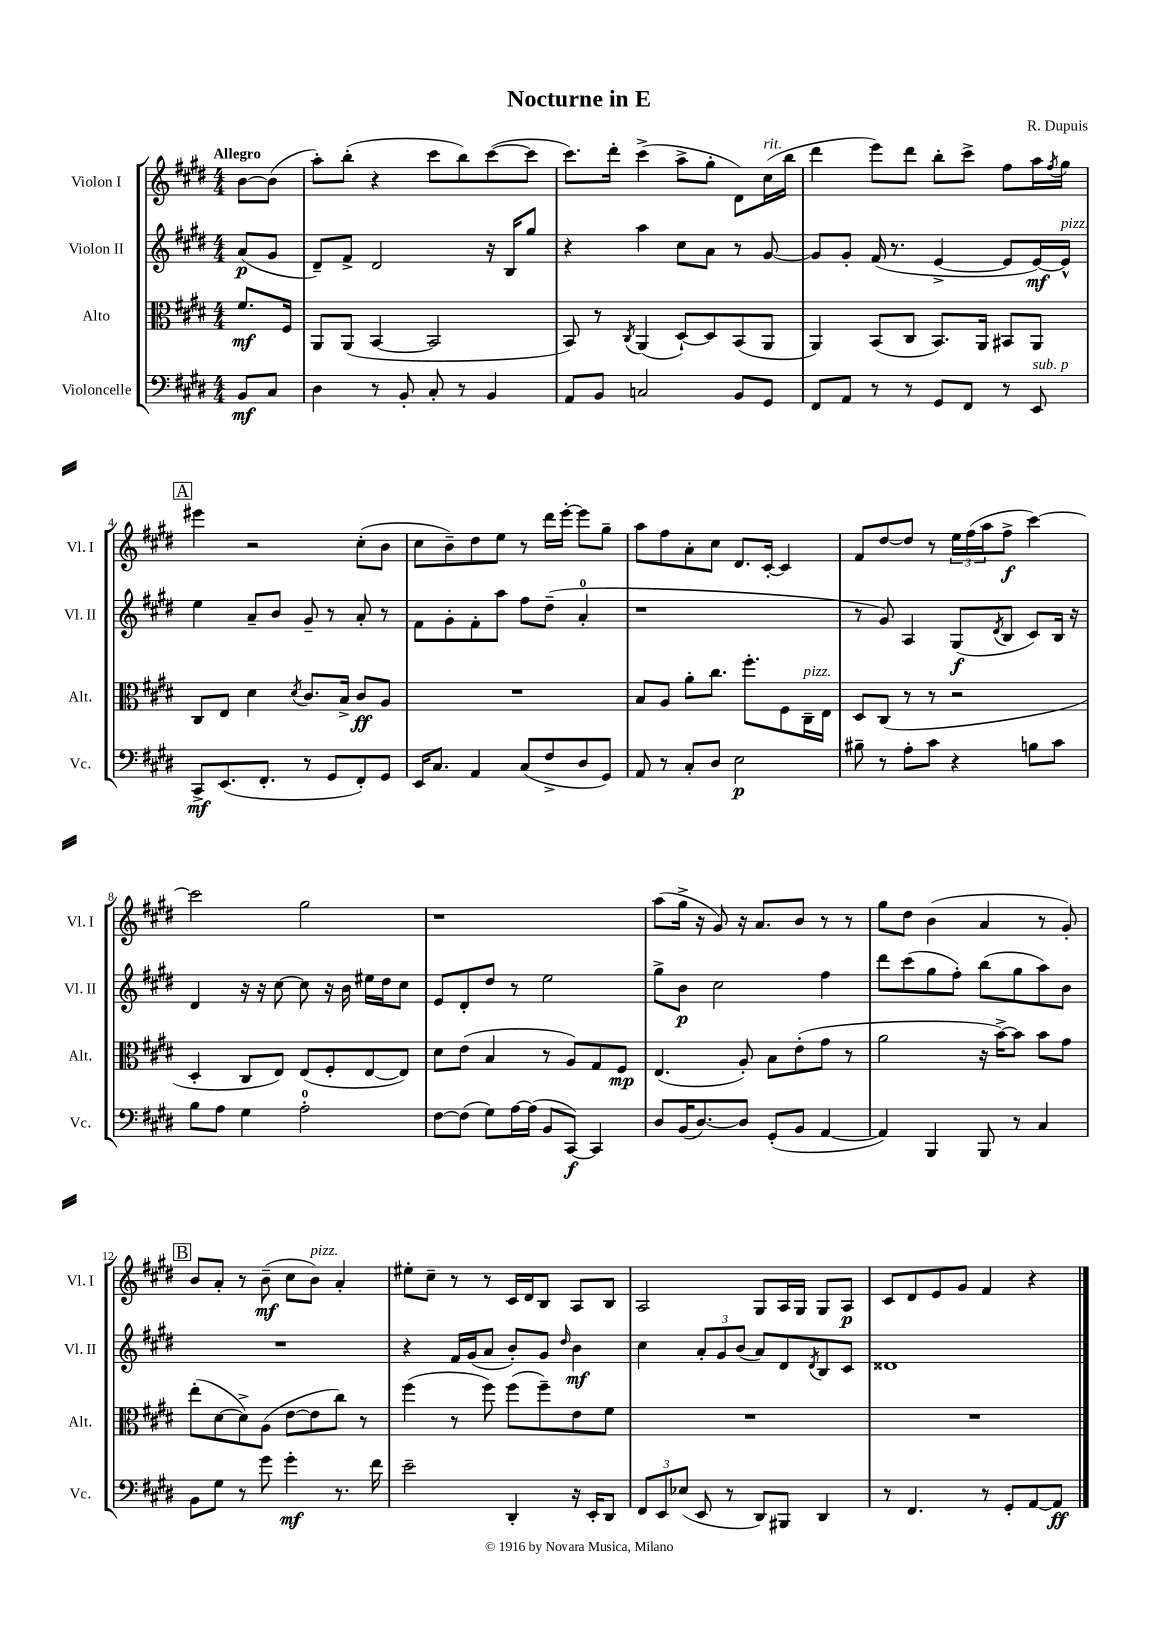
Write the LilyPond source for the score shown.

\header { title = "Nocturne in E" composer = "R. Dupuis" }
<<
\new StaffGroup <<
\new Staff = "s0" \with { instrumentName = "Violon I" shortInstrumentName = "Vl. I" } {
    \clef treble \key e \major \numericTimeSignature \time 4/4 \partial 4 \tempo "Allegro"
    b'8~ b'8( |
    a''8-.) b''8-.( r4 cis'''8 b''8) cis'''8~( cis'''8 |
    cis'''8.) dis'''16-. cis'''4->( a''8-> gis''8-. dis'8) cis''16^\markup { \italic "rit." }( b''16 |
    dis'''4 e'''8) dis'''8 b''8-. cis'''8-> fis''8 a''16 \acciaccatura { fis''8 } gis''16 |
    \mark \markup { \box "A" } eis'''4 r2 cis''8-.( b'8 |
    cis''8 b'8--) dis''8 e''8 r8 dis'''16 e'''16~-. e'''8 gis''8-- |
    a''8 fis''8 a'8-. cis''8 dis'8. cis'16~-. cis'4 |
    fis'8 dis''8~ dis''8 r8 \tuplet 3/2 { e''16 fis''16( a''16 } fis''8->\f cis'''4~) |
    cis'''2 gis''2 |
    r1 |
    a''8( gis''16-> r16 gis'8) r16 a'8. b'8 r8 r8 |
    gis''8 dis''8 b'4( a'4 r8 gis'8-.) |
    \mark \markup { \box "B" } b'8 a'8-. r8 b'8--\mf( cis''8 b'8^\markup { \italic "pizz." }) a'4-. |
    eis''8-. cis''8-- r8 r8 cis'16 dis'16 b8 a8 b8 |
    a2 gis8 a16 gis16 gis8 a8\p |
    cis'8 dis'8 e'8 gis'8 fis'4 r4 \bar "|." |
}
\new Staff = "s1" \with { instrumentName = "Violon II" shortInstrumentName = "Vl. II" } {
    \clef treble \key e \major \numericTimeSignature \time 4/4 \partial 4
    a'8\p( gis'8 |
    dis'8--) fis'8-> dis'2 r16 b16 gis''8 |
    r4 a''4 cis''8 a'8 r8 gis'8~ |
    gis'8 gis'8-. fis'16( r8. e'4~-> e'8 e'16~\mf) e'16-^^\markup { \italic "pizz." } |
    \mark \markup { \box "A" } e''4 a'8-- b'8 gis'8-- r8 a'8-. r8 |
    fis'8 gis'8-. fis'8-. a''8 fis''8 dis''8--( a'4-0-. |
    r1 |
    r8 gis'8) a4 gis8\f( \acciaccatura { dis'8 } b8 cis'8) b16 r16 |
    dis'4 r16 r16 cis''8~ cis''8 r16 b'16 eis''16 dis''16 cis''8 |
    e'8 dis'8-. dis''8 r8 e''2 |
    gis''8-> b'8\p cis''2 fis''4 |
    dis'''8 cis'''8( gis''8 fis''8-.) b''8( gis''8 a''8) b'8 |
    \mark \markup { \box "B" } R1 |
    r4 fis'16 gis'16( a'8 b'8-.) gis'8 \grace { dis''16 } b'4\mf |
    cis''4 \tuplet 3/2 { a'8-. gis'8 b'8( } a'8) dis'8 \acciaccatura { dis'8 } b8 cis'8 |
    disis'1 \bar "|." |
}
\new Staff = "s2" \with { instrumentName = "Alto" shortInstrumentName = "Alt." } {
    \clef alto \key e \major \numericTimeSignature \time 4/4 \partial 4
    fis'8.\mf fis16 |
    a,8 a,8( b,4~ b,2 |
    b,8) r8 \acciaccatura { cis8 } a,4( dis8~-!) dis8 b,8( a,8 |
    a,4) b,8( cis8 b,8.) a,16 bis,8 a,8 |
    \mark \markup { \box "A" } cis8 e8 dis'4 \acciaccatura { dis'8 } cis'8. b16-> cis'8\ff a8 |
    R1 |
    b8 a8 a'8-. cis''8. fis''8.-. fis8 cis16--^\markup { \italic "pizz." } e16 |
    dis8 cis8( r8 r8 r2 |
    dis4-. cis8 e8) e8( fis8-. e8~ e8) |
    dis'8 e'8( b4 r8 a8) gis8 fis8\mp |
    e4.( a8-.) b8 e'8-.( gis'8 r8 |
    a'2 r16 b'16~->) b'8 b'8 gis'8 |
    \mark \markup { \box "B" } e''8-.( dis'8~ dis'8->) a8( e'8~ e'8 cis''8) r8 |
    fis''4( r8 fis''8) fis''8( fis''8--) e'8 fis'8 |
    R1 |
    R1 \bar "|." |
}
\new Staff = "s3" \with { instrumentName = "Violoncelle" shortInstrumentName = "Vc." } {
    \clef bass \key e \major \numericTimeSignature \time 4/4 \partial 4
    b,8\mf cis8 |
    dis4 r8 b,8-. cis8-. r8 b,4 |
    a,8 b,8 c2 b,8 gis,8 |
    fis,8 a,8 r8 r8 gis,8 fis,8 r8 e,8^\markup { \italic "sub. p" } |
    \mark \markup { \box "A" } cis,8->\mf e,8.( fis,8.-. r8 gis,8 fis,8-.) gis,8 |
    e,16 cis8. a,4 cis8( fis8-> dis8 gis,8) |
    a,8 r8 cis8-. dis8 e2\p |
    bis8-- r8 a8-. cis'8 r4 b8 cis'8 |
    b8 a8 gis4 a2-0-. |
    fis8~ fis8( gis8) a16~ a16( b,8 cis,8~\f) cis,4 |
    dis8 b,16( dis8.~) dis8 gis,8-.( b,8 a,4~ |
    a,4) b,,4 b,,8 r8 cis4 |
    \mark \markup { \box "B" } b,8 gis8 r8 gis'8 gis'4-.\mf r8. fis'16 |
    e'2-- dis,4-. r16 e,16-. dis,8 |
    \tuplet 3/2 { fis,8 e,8 ees8( } e,8 r8 dis,8) bis,,8 dis,4 |
    r8 fis,4. r8 gis,8-. a,8~ a,8\ff \bar "|." |
}
>>
>>
